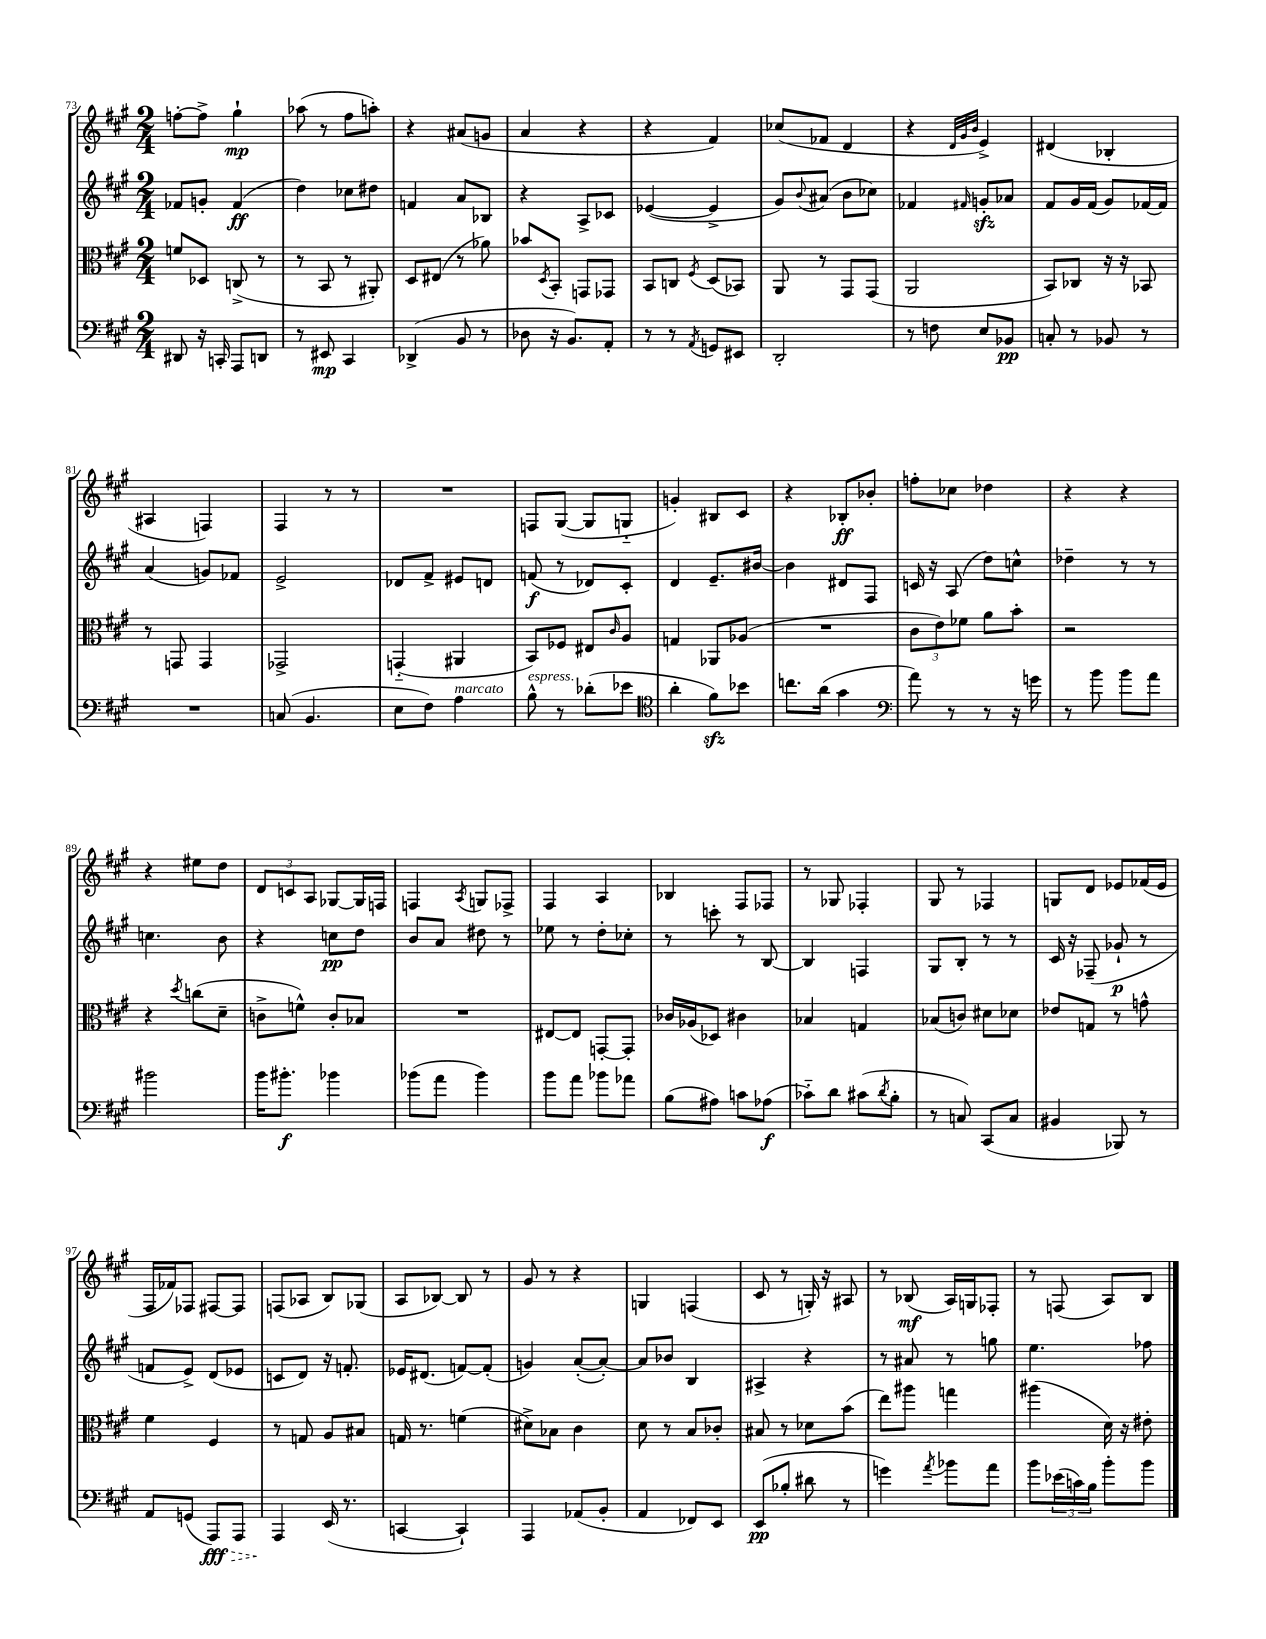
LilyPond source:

<<
\new StaffGroup <<
\new Staff = "s0" {
    \clef treble \key a \major \numericTimeSignature \time 2/4
    f''8~-. f''8-> gis''4-!\mp |
    aes''8( r8 fis''8 a''8-.) |
    r4 ais'8( g'8 |
    a'4 r4 |
    r4 fis'4) |
    ces''8( fes'8 d'4 |
    r4 \grace { d'32 gis'32 b'32 } e'4->) |
    dis'4( bes4-. |
    ais4 f4) |
    fis4 r8 r8 |
    R2 |
    f8 gis8~( gis8 g8-_ |
    g'4-.) bis8 cis'8 |
    r4 bes8-.\ff bes'8-. |
    f''8-. ces''8 des''4 |
    r4 r4 |
    r4 eis''8 d''8 |
    \tuplet 3/2 { d'8 c'8 a8 } ges8~ ges16 f16 |
    f4 \acciaccatura { a8 } g8 fes8-> |
    fis4 a4 |
    bes4 fis8 fes8 |
    r8 ges8 fes4-. |
    gis8 r8 fes4 |
    g8 d'8 ees'8 fes'16( ees'16 |
    fis16 fes'16) fes8 fis8~ fis8 |
    f8( aes8 b8) ges8( |
    a8 bes8~) bes8 r8 |
    gis'8 r8 r4 |
    g4 f4( |
    cis'8 r8 g16-.) r16 ais8 |
    r8 bes8\mf( a16) g16 fes8-. |
    r8 f8( a8) b8 \bar "|." |
}
\new Staff = "s1" {
    \clef treble \key a \major \numericTimeSignature \time 2/4
    fes'8 g'8-. fes'4\ff( |
    d''4) ces''8 dis''8 |
    f'4 a'8 bes8 |
    r4 a8-> ces'8 |
    ees'4~( ees'4-> |
    gis'8) \appoggiatura { b'8 } ais'8( b'8 ces''8) |
    fes'4 \grace { fis'16 } g'8-.\sfz aes'8 |
    fis'8 gis'16 fis'16( gis'8) fes'16~ fes'16 |
    a'4( g'8) fes'8 |
    e'2-> |
    des'8 fis'8-> eis'8 d'8 |
    f'8\f( r8 des'8) cis'8-. |
    d'4 e'8.-- bis'16~ |
    bis'4 dis'8 fis8 |
    c'16 r16 a8( d''8) c''8-^ |
    des''4-- r8 r8 |
    c''4. b'8 |
    r4 c''8\pp d''8 |
    b'8 a'8 dis''8 r8 |
    ees''8 r8 d''8-. ces''8-. |
    r8 c'''8-. r8 b8~ |
    b4 f4 |
    gis8 b8-. r8 r8 |
    cis'16 r16 fes8--( ges'8-!\p r8 |
    f'8 e'8->) d'8( ees'8 |
    c'8 d'8) r16 f'8.-. |
    ees'16 dis'8.( f'8~) f'8-.( |
    g'4) a'8~-.( a'8~-.) |
    a'8 bes'8 b4 |
    ais4-> r4 |
    r8 ais'8 r8 g''8 |
    e''4. fes''8 \bar "|." |
}
\new Staff = "s2" {
    \clef alto \key a \major \numericTimeSignature \time 2/4
    f'8 des8 c8->( r8 |
    r8 b,8 r8 ais,8-.) |
    d8 eis8( r8 aes'8) |
    bes'8 \acciaccatura { d8 } b,8-. g,8 ges,8 |
    b,8 c8 \acciaccatura { fis8 } d8( bes,8) |
    a,8 r8 gis,8 gis,8( |
    a,2 |
    b,8) ces8 r16 r16 bes,8 |
    r8 g,8 g,4 |
    ges,2-> |
    g,4-_( ais,4 |
    b,8) fes8 eis8 \grace { cis'16 } a8 |
    g4 aes,8 aes8( |
    R2 |
    \tuplet 3/2 { cis'8 e'8) fes'8 } a'8 b'8-. |
    r2 |
    r4 \acciaccatura { d''8 } c''8( d'8-- |
    c'8-> f'8-^) c'8-. bes8 |
    R2 |
    eis8~ eis8 g,8~-. g,8-. |
    ces'16 aes16( des8) cis'4 |
    bes4 g4 |
    bes8( c'8) dis'8 des'8 |
    ees'8 g8 r8 g'8-^ |
    fis'4 fis4 |
    r8 g8 a8 bis8 |
    g16 r8. f'4( |
    dis'8->) bes8 cis'4 |
    d'8 r8 b8 ces'8-. |
    bis8 r8 des'8 b'8( |
    e''8) ais''8 g''4 |
    ais''4( d'16) r16 eis'8-. \bar "|." |
}
\new Staff = "s3" {
    \clef bass \key a \major \numericTimeSignature \time 2/4
    dis,8 r16 c,16-. a,,8 d,8 |
    r8 eis,8\mp cis,4 |
    des,4->( b,8 r8 |
    des8 r16 b,8.) a,8-. |
    r8 r8 \acciaccatura { a,8 } g,8 eis,8 |
    d,2-. |
    r8 f8 e8 bes,8\pp |
    c8-. r8 bes,8 r8 |
    R2 |
    c8( b,4. |
    e8 fis8) a4^\markup { \italic "marcato" } |
    b8-^^\markup { \italic "espress." } r8 des'8-.( ees'8 |
    \clef tenor a'4-. fis'8\sfz) bes'8 |
    c''8. a'16( gis'4 |
    \clef bass a'8) r8 r8 r16 g'16 |
    r8 b'8 b'8 a'8 |
    bis'2 |
    b'16 bis'8.-.\f bes'4 |
    bes'8( a'8 bes'4) |
    b'8 a'8 bes'8 aes'8 |
    b8( ais8) c'8 aes8\f( |
    ces'8-_) d'8 cis'8( \acciaccatura { d'8 } b8-. |
    r8 c8) cis,8( c8 |
    bis,4 bes,,8) r8 |
    a,8 g,8( \once \override Hairpin.style = #'dashed-line a,,8\fff\>) a,,8 |
    a,,4\! e,16( r8. |
    c,4~ c,4-!) |
    a,,4 aes,8( b,8-. |
    a,4 fes,8) e,8 |
    e,8\pp( bes8-. dis'8 r8 |
    g'4) \acciaccatura { a'8 } bes'8 a'8 |
    b'8 \tuplet 3/2 { ees'16( c'16) b16 } b'8-. b'8 \bar "|." |
}
>>
>>
\layout { \context { \Score currentBarNumber = #73 } }
